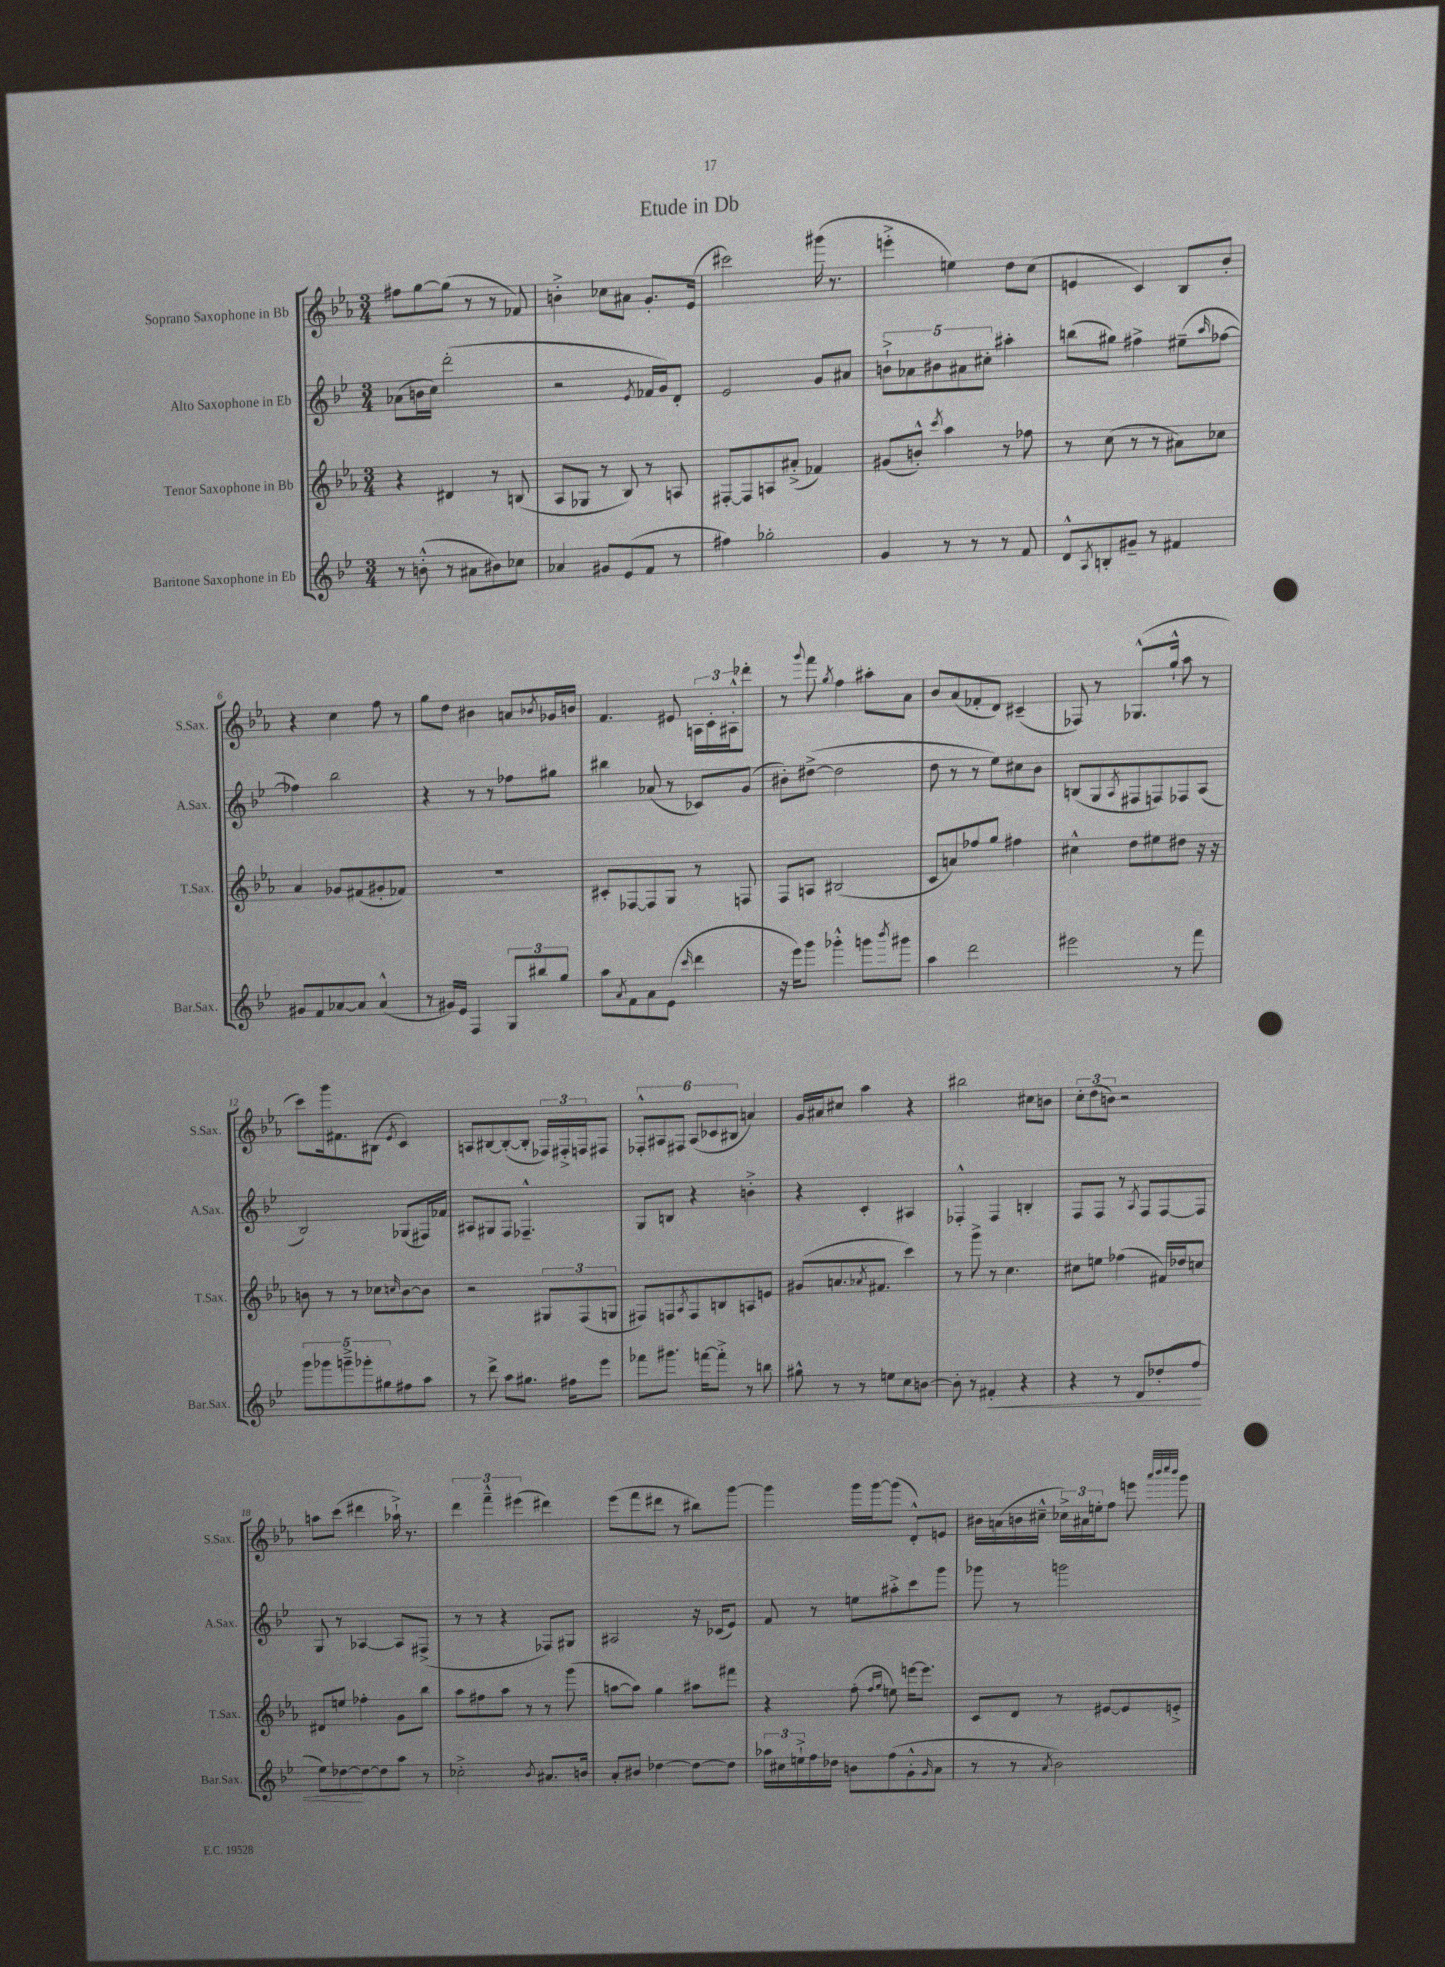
\header { title = "Etude in Db" }
<<
\new StaffGroup <<
\new Staff = "s0" \with { instrumentName = "Soprano Saxophone in Bb" shortInstrumentName = "S.Sax." } {
    \clef treble \key ees \major \numericTimeSignature \time 3/4
    fis''8 g''8~ g''8( r8 r8 fes'8) |
    b'4-.-> ces''8 ais'8 g'8.-. ees'16( |
    cis'''2) gis'''16( r8. |
    e'''4-.-> e''4) d''8 c''8( |
    e'4 c'4) bes8 bes'8-. |
    r4 c''4 f''8 r8 |
    g''8 d''8 bis'4 a'8 \acciaccatura { bes'8 } ges'16 b'16 |
    f'4. eis'8 \tuplet 3/2 { a16 c'16-. ais16-.-^ } des'''8-. |
    r8 \appoggiatura { g'''8 } f'''8 \acciaccatura { g''8 } f''4 ais''8-. aes'8 |
    bes'8 aes'8( fes'8-. d'8) cis'4--( |
    fes8) r8 ges8.-^( g''16-!-^ aes''8 r8 |
    c'''8) g'''16 fis'8. bis8( \acciaccatura { ees'8 } c'4) |
    a8 bis8~ bis8~-.( bis8-. \tuplet 3/2 { fes16) fis16-.-> f16 } fis8 |
    \tuplet 6/4 { fes8-.-^ ais8 fis8 ais8( ces'8 bis8 } a'4) |
    g'16 ais'16 cis''8 aes''4 r4 |
    bis''2 cis''8 b'8 |
    \tuplet 3/2 { c''8-. d''8( b'8) } r2 |
    a''8 c'''8( dis'''4 aes''16-!->) r8. |
    \tuplet 3/2 { d'''4 f'''4---^ eis'''4( } dis'''4) |
    ees'''8( f'''8 dis'''8 r8 bis''8) g'''8~ |
    g'''4 g'''16 g'''16~ g'''8( d'8-.-^) e'8 |
    bis'16 a'16( b'16 cis''16---^ \tuplet 3/2 { ces''16->) ais'16 e''16-. } f''8 e'''8 \grace { aes'''32 bes'''32 c''''32 bes'''32 } g'''8 \bar "|." |
}
\new Staff = "s1" \with { instrumentName = "Alto Saxophone in Eb" shortInstrumentName = "A.Sax." } {
    \clef treble \key bes \major \numericTimeSignature \time 3/4
    aes'8( b'16 c''16) d'''2-.( |
    r2 \acciaccatura { ees'8 } fes'16 g'16) d'8-. |
    ees'2 g'8 ais'8 |
    \tuplet 5/4 { b'8-!-> aes'8 bis'8 ais'8 cis''8-. } ais''4-. |
    b''8( gis''8) fis''4-> eis''8--( \grace { a''16 } fes''8~ |
    fes''4) bes''2 |
    r4 r8 r8 fes''8 gis''8 |
    bis''4 aes'8( r8 ces'8) g'8( |
    bis'8-.) dis''8~->( dis''2 |
    d''8 r8 r8 ees''8) cis''8 bes'8 |
    b8( g8 \acciaccatura { a8 } fis8 f8) fes8 a8( |
    bes2) ges8( fis16) fes'16 |
    ais8 gis8 f8 fes4.---^ |
    g8 b8 r4 b'4-.-> |
    r4 c'4-. ais4 |
    fes4-.-^ fes4 b4-. |
    f8 f8 r8 \acciaccatura { a8 } f8 f8~ f8 |
    g8 r8 aes4~ aes8 fis8->( |
    r8 r8 r4 fes8) gis8 |
    ais2 r16 ces'16( ees'8) |
    f'8 r8 e''8 ais''8-.-> c'''8 g'''8 |
    ges'''8 r8 g'''2 \bar "|." |
}
\new Staff = "s2" \with { instrumentName = "Tenor Saxophone in Bb" shortInstrumentName = "T.Sax." } {
    \clef treble \key ees \major \numericTimeSignature \time 3/4
    r4 dis'4 r8 b8( |
    aes8 ges8 r8 bes8) r8 a8 |
    fis8~-. fis8 a8 ais'8-.->( fes'4) |
    gis'8( b'8-.-^) \acciaccatura { c'''8 } aes''4 r8 fes''8 |
    r8 c''8( r8 r8 ais'8) ces''8 |
    aes'4 ges'8 fis'8( gis'8-. fes'8) |
    R2. |
    cis'8-. fes8~ fes8 g8 r8 f8 |
    f8 a8 bis2( |
    c'8 a'8) fes''8 g''8 fis''4 |
    cis''4-^ d''8 eis''8 dis''8 r16 r16 |
    b'8 r8 r8 ces''8 \grace { c''16 } b'8~ b'8 |
    r2 \tuplet 3/2 { gis8 f8( g8 } |
    fis8) f8 \acciaccatura { aes8 } f8 b8 a8 e'8 |
    gis'8( a'8. \acciaccatura { aes'8 } fis'8. c'''4) |
    r8 g'''8-> r8 c''4. |
    cis''8 e''8 fes''4( fis'16) des''16 c''8 |
    dis'8 e''8 fes''4-. g'8 bes''8 |
    aes''8 fis''8 aes''8 r8 r8 g'''8( |
    a''8~ a''8) g''4 ais''8 fis'''8 |
    r4 f''8-.( \grace { f''16 g''16 } e''8) e'''16~ e'''8. |
    c'8 d'8 r8 eis'8~ eis'8 e'8-.-> \bar "|." |
}
\new Staff = "s3" \with { instrumentName = "Baritone Saxophone in Eb" shortInstrumentName = "Bar.Sax." } {
    \clef treble \key bes \major \numericTimeSignature \time 3/4
    r8 b'8-.-^( r8 ais'8 bis'8) ces''8 |
    aes'4 gis'8 ees'8( f'8 r8 |
    fis''4) ges''2-. |
    g'4 r8 r8 r8 f'8 |
    d'8-^ \acciaccatura { a8 } b8-. gis'8-- r8 fis'4 |
    gis'8 f'8 aes'8~ aes'8 aes'4-^( |
    r8 gis'16) ees'16 f4 \tuplet 3/2 { g8 bis''8 g''8 } |
    a''8 \acciaccatura { a'8 } f'8 a'8 ees'8( \grace { c'''16 } d'''4 |
    r16 ees'''16) g'''8 ges'''4-.-^ g'''8 \acciaccatura { bes'''8 } gis'''8 |
    a''4 d'''2 |
    eis'''2 r8 f'''8 |
    \tuplet 5/4 { g'''8 ges'''8 g'''8---> ges'''8-. gis''8 } fis''8 a''8 |
    r8 d'''8-> a''8 gis''8. fis''16 ees'''8 |
    fes'''8 gis'''8. f'''16~ f'''8-.-> r8 b''8 |
    gis''8-^ r8 r8 e''8 c''8 b'8~ |
    b'8-. r8 fis'4-.\< r4 |
    r4 r8 d'8 des''8-.( f''8 |
    ees''8) des''8~\! des''8~ des''8 a''8 r8 |
    ces''2-.-> \acciaccatura { bes'8 } ais'8. b'16 |
    a'8-. bis'8 des''4~ des''8~ des''8 |
    \tuplet 3/2 { aes''16 cis''16 e''16-!-> } f''16 des''16 b'8 f''8( g'8-.-^ \grace { g'16 } a'8 |
    r8 r8 \acciaccatura { a'8 } bes'2) \bar "|." |
}
>>
>>
